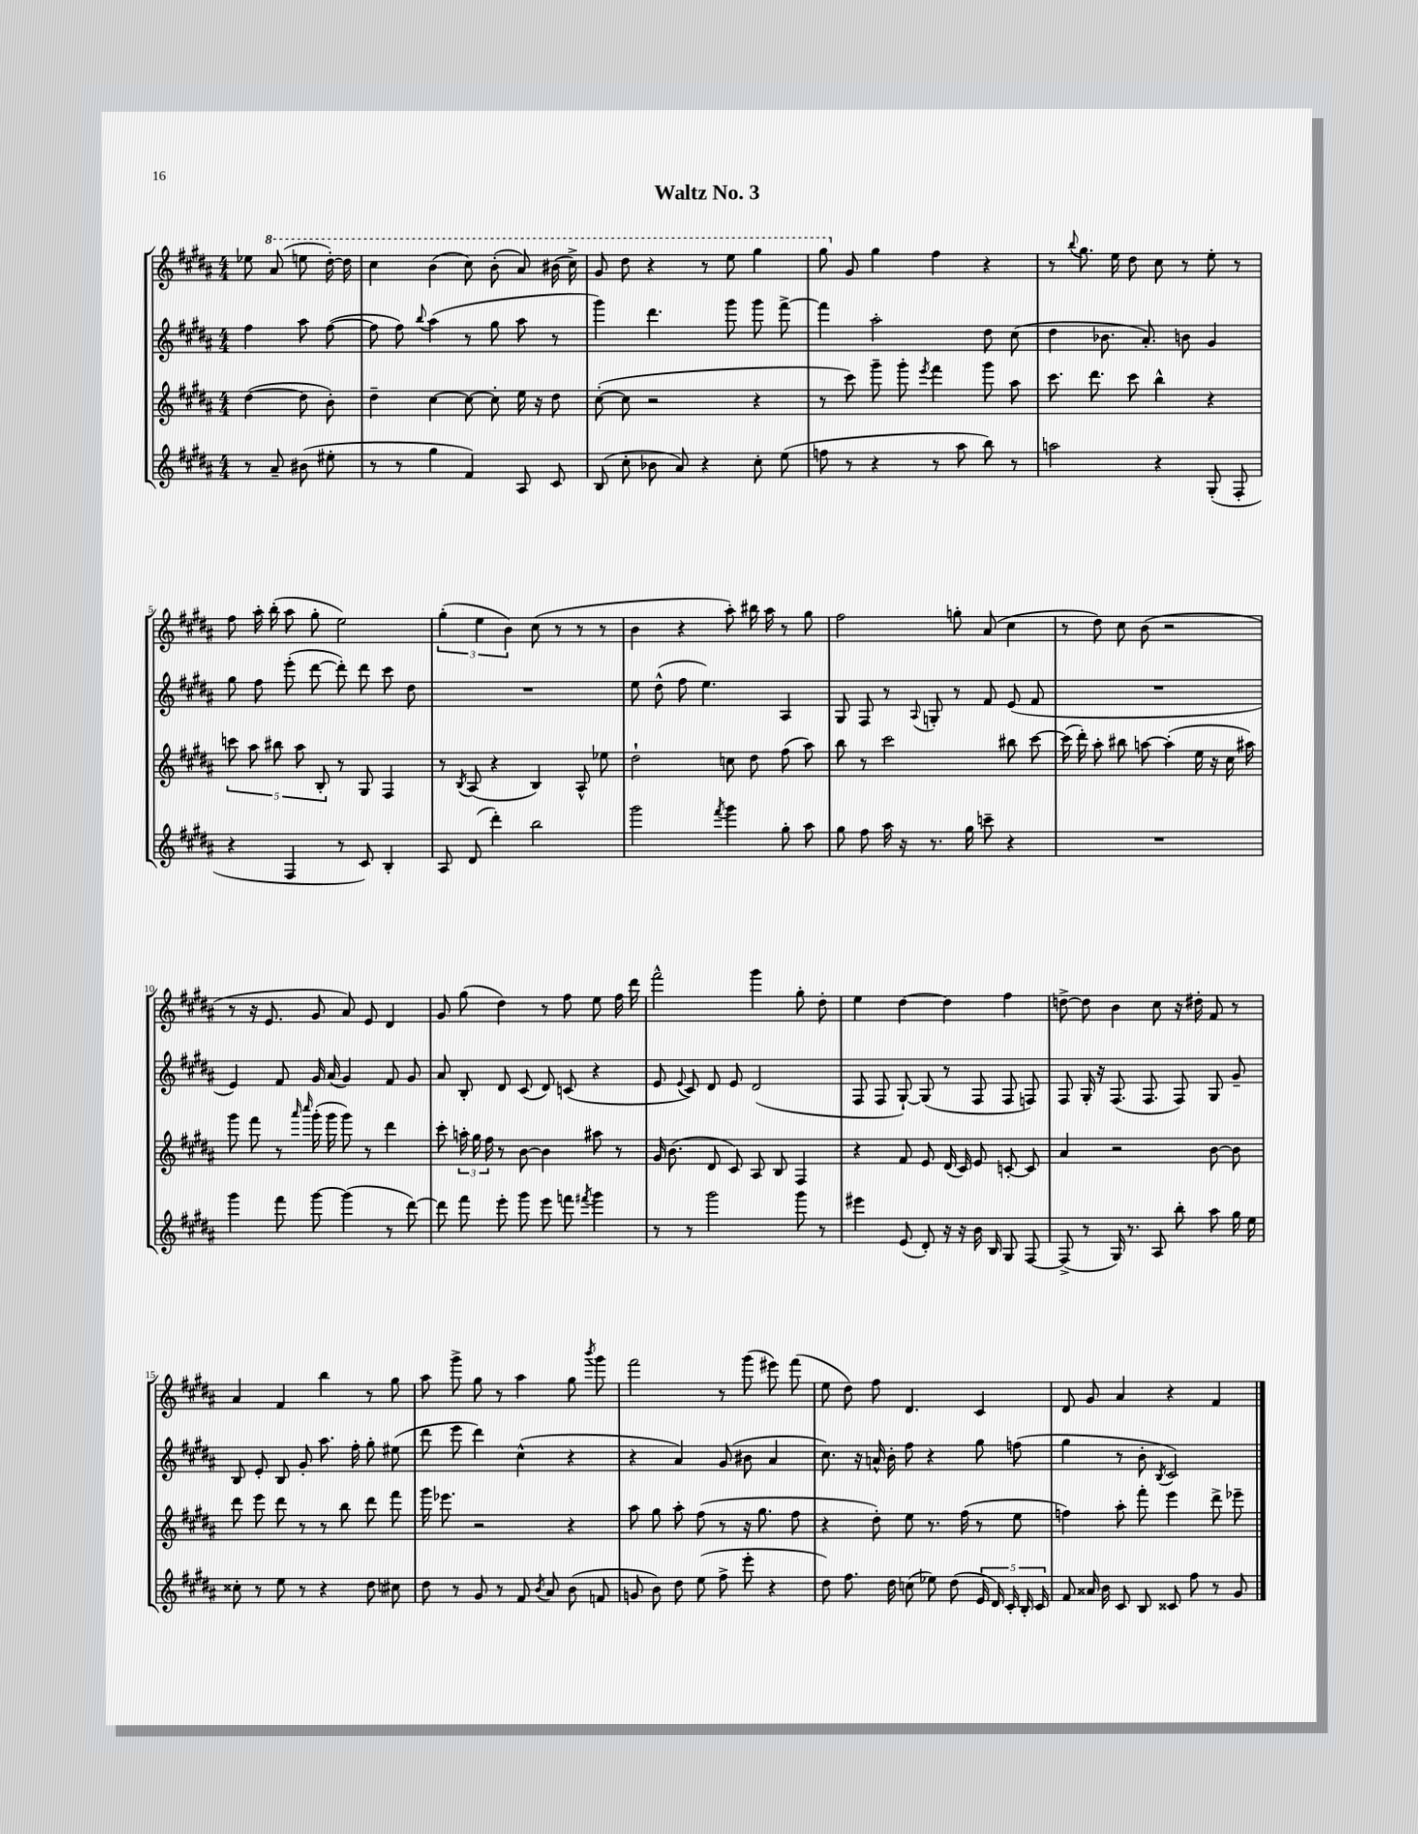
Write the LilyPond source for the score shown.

\header { title = "Waltz No. 3" }
<<
\new StaffGroup <<
\new Staff = "s0" {
    \clef treble \key b \major \numericTimeSignature \time 4/4 \partial 2
    \autoBeamOff ees''8 \ottava #1 ais''8( e'''!8 dis'''16~-.) dis'''16 |
    cis'''4 b''4( cis'''8) b''8-.( ais''8) bis''16( cis'''16->) |
    gis''8 dis'''8 r4 r8 e'''8 gis'''4 |
    gis'''8 \ottava #0 gis'8 gis''4 fis''4 r4 |
    r8 \appoggiatura { b''8 } gis''8. e''16 dis''8 cis''8 r8 e''8-. r8 |
    fis''8 ais''16-. b''16-.( ais''8 gis''8-. e''2) |
    \tuplet 3/2 { gis''4-.( e''4 b'4) } cis''8( r8 r8 r8 |
    b'4 r4 ais''8-.) bis''16 ais''16 r8 gis''8 |
    fis''2 g''8-. ais'8( cis''4 |
    r8 dis''8) cis''8 b'8( r2 |
    r8 r16 e'8. gis'8 ais'8) e'8 dis'4 |
    gis'8 gis''8( dis''4) r8 fis''8 e''8 fis''16 dis'''16 |
    fis'''2-^ gis'''4 gis''8-. dis''8-. |
    e''4 dis''4~ dis''4 fis''4 |
    d''8~-> d''8 b'4 cis''8 r16 dis''16-. fis'8 r8 |
    ais'4 fis'4 b''4 r8 gis''8 |
    ais''8 gis'''8-> gis''8 r8 ais''4 gis''8 \acciaccatura { b'''8 } gis'''8 |
    fis'''2 r8 gis'''8( eis'''8) fis'''8( |
    e''8 dis''8) fis''8 dis'4. cis'4 |
    dis'8 gis'8 ais'4 r4 fis'4 \bar "|." |
}
\new Staff = "s1" {
    \clef treble \key b \major \numericTimeSignature \time 4/4 \partial 2
    \autoBeamOff fis''4 ais''8 fis''8~( |
    fis''8 fis''8) \appoggiatura { b''8 } ais''4( r8 gis''8 ais''8 r8 |
    gis'''4) dis'''4. gis'''8 gis'''8 fis'''8~-> |
    fis'''4 ais''2-. dis''8 cis''8( |
    dis''4 bes'8. ais'8.-.) b'8 gis'4 |
    gis''8 fis''8 e'''8-.( dis'''8~ dis'''8-.) dis'''8 cis'''8 dis''8 |
    R1 |
    e''8 dis''8-^( fis''8 e''4.) ais4 |
    gis8 fis8 r8 \appoggiatura { ais8 } g8-. r8 fis'8 e'8( fis'8 |
    R1 |
    e'4) fis'8 gis'16 ais'16( gis'4) fis'8 gis'8 |
    ais'8 b8-. dis'8 cis'8( dis'8) c'8( r4 |
    e'8 \appoggiatura { e'8 } cis'8) dis'8 e'8 dis'2( |
    fis8 fis8 gis8~-!) gis8( r8 fis8 fis8 f8) |
    fis8 gis16-. r16 fis8.( fis8. fis8) gis8 gis'8-- |
    b8 e'8-. b8 gis'8-. ais''8. fis''16-. gis''8-. eis''8( |
    dis'''8 e'''8 dis'''4) cis''4-^( r4 |
    r4 ais'4) gis'8( bis'8 ais'4 |
    cis''8.) r16 a'16-^ b'16-. fis''8 r4 gis''8 f''8( |
    gis''4 r8 b'8-. \acciaccatura { b8 } cis'2) \bar "|." |
}
\new Staff = "s2" {
    \clef treble \key b \major \numericTimeSignature \time 4/4 \partial 2
    \autoBeamOff dis''4~( dis''8 b'8-.) |
    dis''4-- cis''4~ cis''8~ cis''8-. e''16 r16 dis''8 |
    cis''8~-.( cis''8 r2 r4 |
    r8 cis'''8) gis'''8-- gis'''8-. \acciaccatura { e'''8 } fis'''4 gis'''8 ais''8 |
    cis'''8. dis'''8. cis'''8 b''4-^ r4 |
    \tuplet 5/4 { c'''8 ais''8 bis''8 ais''8 b8-. } r8 gis8 fis4 |
    r8 \acciaccatura { b8 } ais8( r4 b4) ais8-^ ees''8 |
    dis''2-! c''8 dis''8 fis''8( ais''8) |
    b''8 r8 cis'''2 bis''8 cis'''8~ |
    cis'''16( dis'''16-.) ais''8-. bis''8 a''8~ a''4-.( e''16 r16 cis''16 ais''16) |
    gis'''8 fis'''8 r8 \grace { ais'''16 cis''''16 } gis'''16-.( gis'''16 gis'''8) r8 dis'''4 |
    cis'''8-. \tuplet 3/2 { a''16-. gis''16 fis''16 } r8 b'8~ b'4 ais''8 r8 |
    gis'16 b'8.( dis'8 cis'8) ais8 b8 fis4 |
    r4 fis'8 e'8 dis'16( cis'16) e'8 c'8~-. c'8 |
    ais'4 r2 b'8~ b'8 |
    dis'''8 e'''8 dis'''8 r8 r8 b''8 dis'''8 fis'''8 |
    gis'''16 ees'''8. r2 r4 |
    ais''8 gis''8 ais''8-. fis''8( r8 r16 gis''8. fis''8 |
    r4 dis''8-.) e''8 r8. fis''16( r8 e''8 |
    f''4) ais''8-. fis'''8-. e'''4 dis'''8-> ees'''8-- \bar "|." |
}
\new Staff = "s3" {
    \clef treble \key b \major \numericTimeSignature \time 4/4 \partial 2
    \autoBeamOff r8 ais'8-- bis'8( eis''8-. |
    r8 r8 gis''4 fis'4) ais8 cis'8 |
    b8( cis''8-. bes'8 ais'8) r4 cis''8-. e''8( |
    f''8 r8 r4 r8 ais''8 b''8) r8 |
    a''2 r4 gis8-.( fis8-. |
    r4 fis4 r8 cis'8) b4-. |
    ais8 dis'8( dis'''4-.) b''2 |
    gis'''2 \acciaccatura { fis'''8 } gis'''4 gis''8-. ais''8 |
    gis''8 fis''8 ais''16 r16 r8. gis''16 c'''8-- r4 |
    R1 |
    gis'''4 fis'''8 gis'''8~ gis'''4( r8 dis'''8~) |
    dis'''8 fis'''8 e'''8-. gis'''8 e'''8 f'''8 \acciaccatura { fis'''8 } gis'''4 |
    r8 r8 gis'''2 gis'''8 r8 |
    eis'''4 e'8( dis'8-.) r16 r16 b'16 b16 gis8 fis8~ |
    fis8->( r8 gis16) r8. ais8 b''8-. ais''8 gis''16 e''16 |
    cisis''8-. r8 e''8 r8 r4 dis''8 cis''8 |
    dis''8 r8 gis'8 r8 fis'8 \acciaccatura { b'8 } ais'8 b'8( f'8 |
    g'8 b'8) dis''8 e''8( fis''8-> e'''8-. r4 |
    dis''8) fis''8. dis''16 c''8( ees''8) dis''8( \tuplet 5/4 { e'16 dis'16) cis'16-. b16-. cis'16 } |
    fis'8 aisis'16 b'16 cis'8 b8 cisis'8 fis''8 r8 gis'8 \bar "|." |
}
>>
>>
